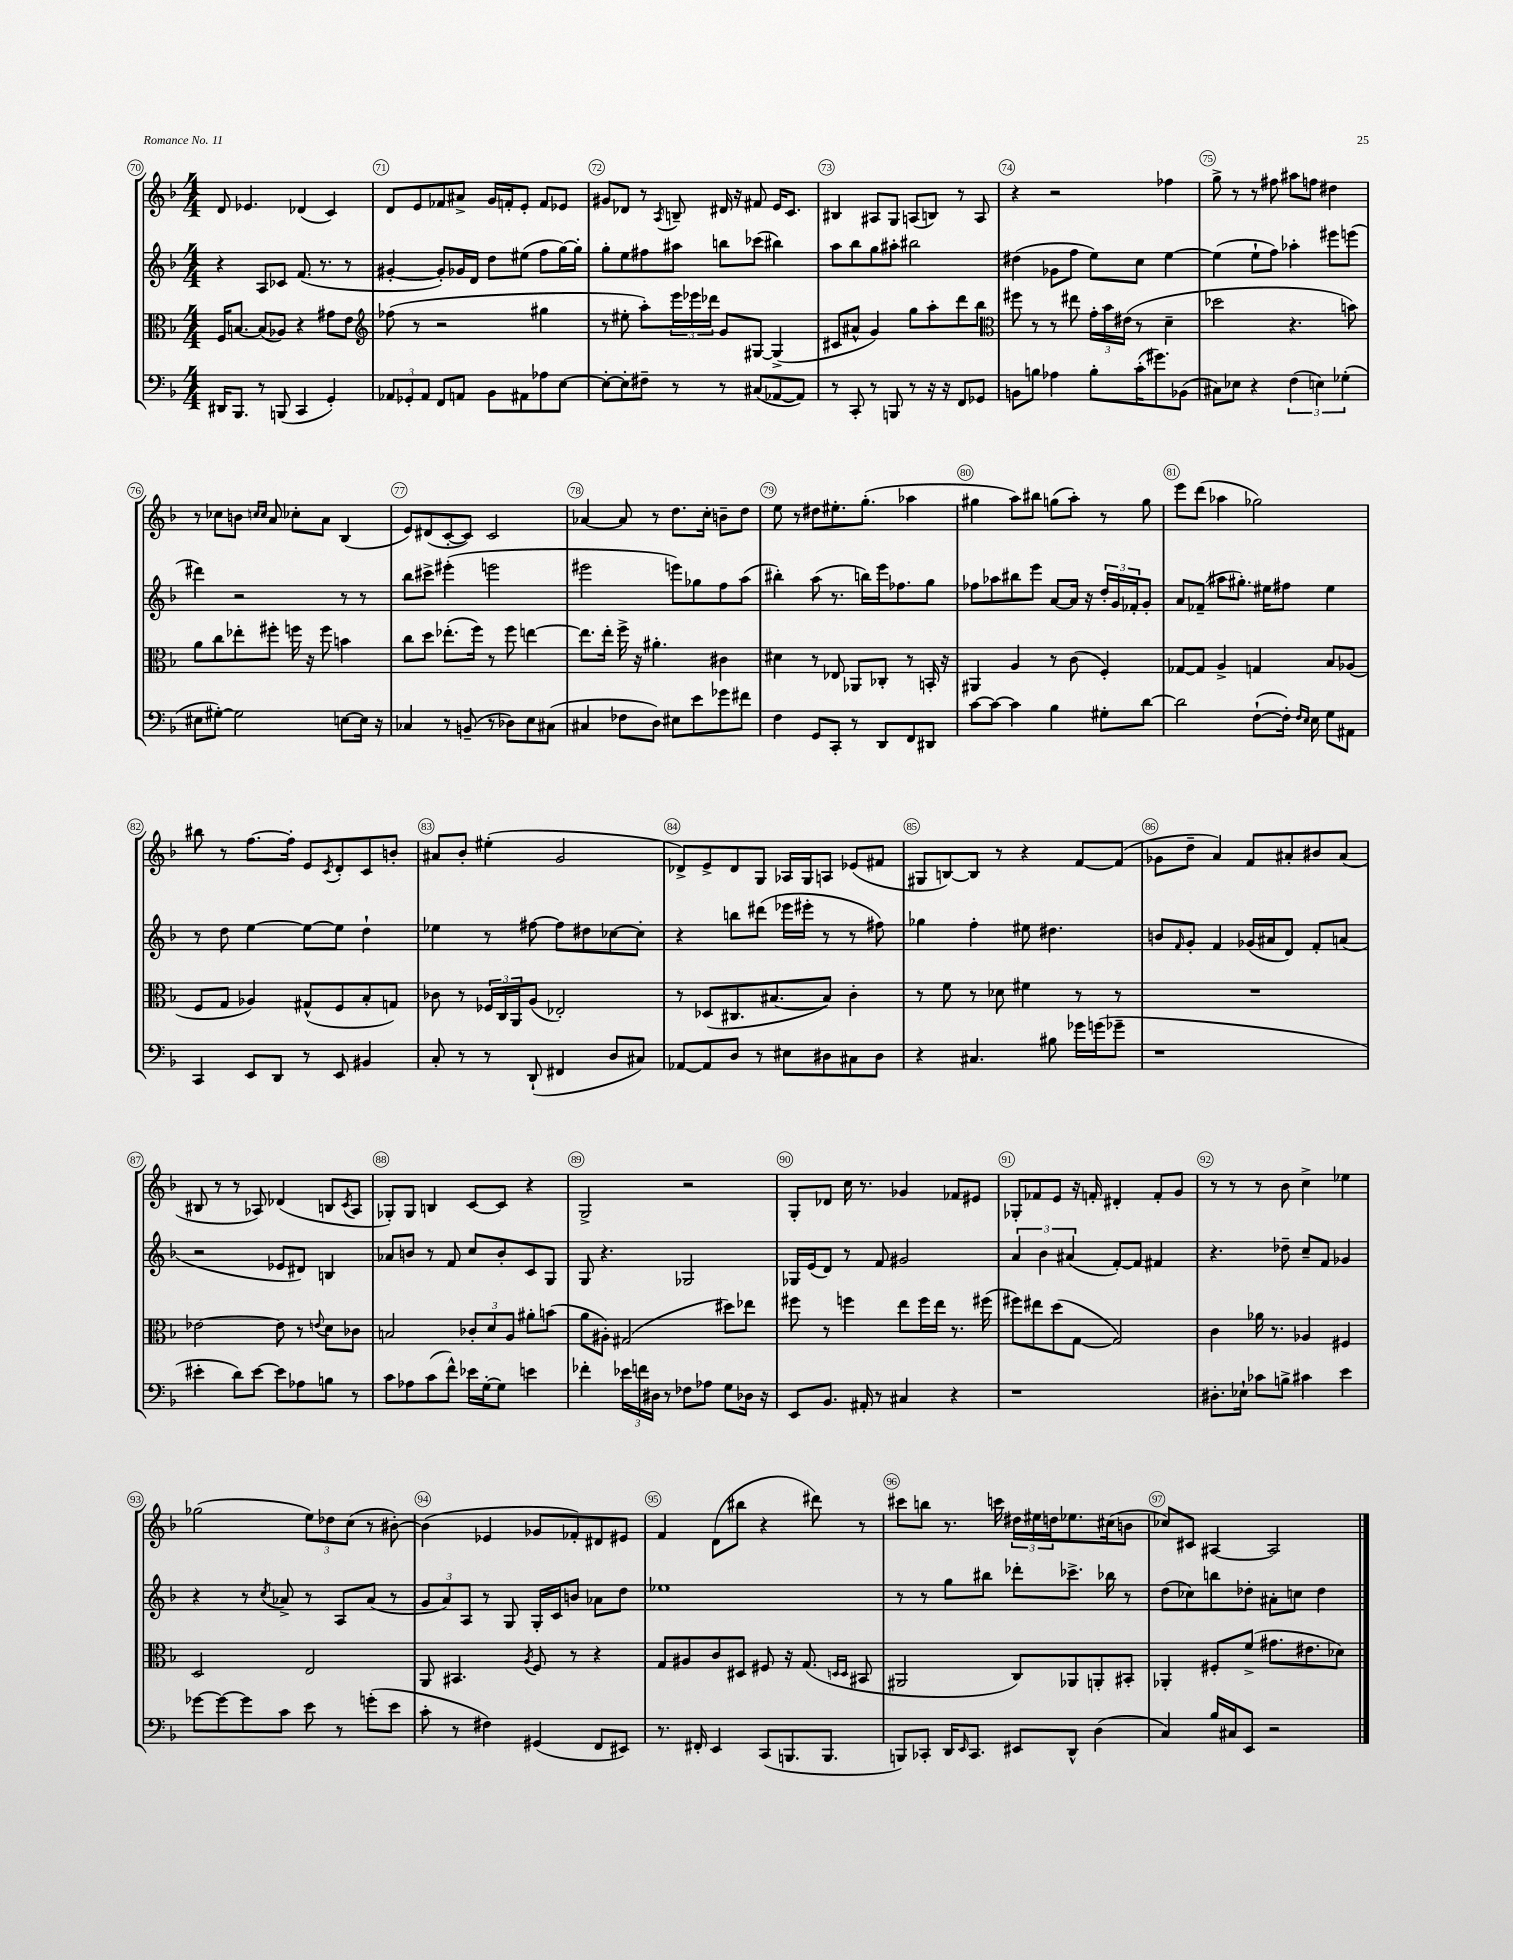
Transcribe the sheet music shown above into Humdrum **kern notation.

**kern	**kern	**kern	**kern
*staff4	*staff3	*staff2	*staff1
*clefF4	*clefC3	*clefG2	*clefG2
*k[b-]	*k[b-]	*k[b-]	*k[b-]
*M4/4	*M4/4	*M4/4	*M4/4
16DD#/LK	16F/LK	4r	8d/
8.BBB-/J	[8.B/J	.	.
.	.	.	4.e-/
8r	(8B/]L	8A/L	.
(8BBB/	8A-/J)	8c-/J	.
4CC/	4r	(8.f/	(4d-/
.	.	8.r	.
4GG'/)	8g#\L	.	4c/)
.	8e\J	8r	.
=	=	=	=
*	*clefG2	*	*
12AA-/L	(8ff-\	[4g#'/	8d/L
12GG-'/	.	.	.
.	8r	.	8e/
12AA-/J	.	.	.
8FF/L	2r	8g#'/]L)	8f-/
8AA/J	.	16g-/L	8a#^/J
.	.	16d/JJ	.
8BB-\L	.	8dd\L	16g/LL
.	.	.	16f'/J
8AA#\	.	(8ee#\J	8e'/J
8A-\	4gg#\	8ff\L	8f/L
[8E\J	.	[16gg\L)	8e-/J
.	.	16gg'\]JJ	.
=	=	=	=
8E'\_L	8r	8gg'\L	8g#/L
8E'\]	8ee#'\	8ee\	8d-/J
8F#~\J	8aa'\L)	8ff#\	8r
.	.	.	8qA/
8r	24eee\L	8aa#\J	8B~/
.	24eee-\	.	.
.	24ddd-\JJ	.	.
8r	8g/L	8bb\L	16d#/
.	.	.	16r
(8C#/L	[8G#/J	(8ccc-\J	8f#/
[8AA-/	(4G#^/]	4bb#\)	16e/LK
.	.	.	8.c/J
8AA-/]J)	.	.	.
=	=	=	=
8r	8c#/L	8aa\L	4B#/
8CC'/	8a#^^/J	8bb-\	.
8r	4g/)	8gg\	8A#/L
8BBB/	.	8aa#'\J	8G/J
8r	8gg\L	2bb#\	(8A/L
16r	8aa'\	.	8B/J)
16r	.	.	.
8FF/L	8ddd\	.	8r
8GG-/J	8bb-\J	.	8A/
=	=	=	=
*	*clefC3	*	*
8BB\L	8ff#\	(4dd#\	4r
8B\J	8r	.	.
4A-\	8r	8g-\L	2r
.	8ee#\	8ff\J	.
8B'\L	24g'\LL	8ee\L)	.
.	24b-\	.	.
.	(24e#\JJ	.	.
(16c'\K	8r	8cc\J	.
8.g#\)	.	.	.
.	4d~\	[4ee\	4ff-\
(8BB-\J	.	.	.
=	=	=	=
8C#\L)	2dd-\	(4ee\]	8gg^\
8E-\J	.	.	8r
4r	.	8ee`\L	8r
.	.	8ff\J)	8ff#\
(6F\	4.r	4aa-'\	8aa#\L
.	.	.	8ff\J
6E\)	.	.	.
.	.	8eee#\L	4dd#\
(6G-'\	.	.	.
.	8b\)	(8eee\J	.
=	=	=	=
8E#\L	8a\L	4ddd#\)	8r
[8G#'\J)	8cc\	.	8cc-\L
2G#\]	8ee-'\	2r	8b\J
.	.	.	16qqcc/LL
.	.	.	16qqcc/JJ
.	8ff#'\J	.	8a/
.	16ff\	.	8cc-'\L
.	16r	.	.
.	8ff\	.	8a\J
[8E\L	4b\	8r	(4B-/
16E\]Jk	.	8r	.
16r	.	.	.
=	=	=	=
4C-/	8cc\L	8bb-\L	8e/L)
.	8dd\J	8ccc#^\J	(8d#/
8r	(8.ee-'\L	(4eee#'\	[8c'/
(8BB~/	.	.	8c/]J)
.	16ff\Jk)	.	.
8r	8r	2eee\	2c/
8D-\L)	8ff\	.	.
8E\	[4ee\	.	.
(8C#\J	.	.	.
=	=	=	=
4C#/	8.ee\]L	2eee#\	[4a-/
.	16ee'\Jk	.	.
8F-\L	16ff^\	.	8a-/]
.	16r	.	.
8D\J)	4.a#'\	.	8r
8E#\L	.	8eee\L)	8.dd\L
8e\	.	8gg-\	.
.	.	.	16cc'\Jk
8g-\	4c#\	8ff\	8b~\L
8f#\J	.	(8aa\J	8dd\J
=	=	=	=
4F\	4d#\	4bb#'\)	8ee\
.	.	.	8r
8GG/L	8r	(8aa\	8dd#\L
8CC'/J	8E-/	8.r	8.ee#'\
8r	8AA-/L	.	.
.	.	16bb\LL)	(8.gg'\J
8DD/L	8C-'/J	16eee\J	.
.	.	8.ff-\	.
8FF/	8r	.	4aa-\
8DD#/J	16BB'/	8gg\J	.
.	16r	.	.
=	=	=	=
[8c\L	4AA#/	8ff-\L	4gg#\
8c\_J	.	8aa-\	.
4c\]	4A/	8bb#\	8aa\L)
.	.	8eee\J	8bb#\J
4B-\	8r	[8a/L	(8gg\L
.	(8c\	16a/]Jk	8aa'\J)
.	.	16r	.
8G#'\L	4F'/)	24dd'/LL	8r
.	.	24g/	.
.	.	24f-'/J	.
[8d\J	.	8g'/J	8gg\
=	=	=	=
2d\]	[8G-/L	8a/L	8eee\L
.	8G-/]J	(8f-~/J	(8ddd\J
.	4A^/	8aa#\L	4aa-\
.	.	8.gg#'\J)	.
([8F`\L	4G/	.	2gg-\)
.	.	16ee#\LK	.
16F'\]Jk)	.	8ff#\J	.
16qqF/LL	.	.	.
16qqE/JJ	.	.	.
16E\	.	.	.
8G\L	8B-/L	4ee#\	.
8AA#\J	(8A-/J	.	.
=	=	=	=
4CC/	8F/L	8r	8bb#\
.	8G/J	8dd\	8r
8EE/L	4A-/)	[4ee\	[8.ff\L
8DD/J	.	.	.
.	.	.	16ff'\]Jk
8r	(8G#^^/L	8ee\_L	8e/L
.	.	.	8qc/
8EE/	8F/	8ee\]J	8d'/
4BB#/	8B-'/	4dd`\	8c/
.	8G/J)	.	8b'/J
=	=	=	=
8C'/	8c-\	4ee-\	8a#/L
8r	8r	.	8b-'/J
8r	24F-/LL	8r	(4ee#'\
.	24C/	.	.
.	24AA/J	.	.
(8DD`/	(8A/J	[8ff#\	.
4FF#/	2E-'/)	8ff#\]L	2g/
.	.	8dd#\	.
8D/L	.	[8cc-\	.
8C#/J)	.	8cc-'\]J	.
=	=	=	=
[8AA-/L	8r	4r	8d-^/L)
8AA-/]	(8D-/L	.	8e^/
8D/J	8.C#/	8bb\L	8d-/
8r	.	(8ddd#\J	8G/J
.	[8.B#/	.	.
8E#\L	.	16eee-\LL	16A-/LL
.	.	16eee#'\JJ	16G/J
8D#\	8B#/]J)	8r	8A/J
8C#\	4c'\	8r	(8e-/L
8D#\J	.	8ff#\)	8f#/J
=	=	=	=
4r	8r	4gg-\	8G#/L
.	8f\	.	[8B/)
4.C#/	8r	4ff'\	8B/]J
.	8d-\	.	8r
.	4f#\	8ee#\	4r
8B#\	.	4.dd#\	.
16g-\LL	8r	.	[8f/L
(16g\J	.	.	.
8g-~\J	8r	.	(8f/]J
=	=	=	=
1r	1r	8b/L	8g-\L
.	.	16qqf/	.
.	.	8g'/J	8dd~\J
.	.	4f/	4a/)
.	.	(16g-/LL	8f/L
.	.	16a#/J	.
.	.	8d/J)	8a#'/
.	.	8f'/L	8b#/
.	.	(8a/J	(8a#/J
=	=	=	=
4e#'\	[2e-\	2r	8B#/
.	.	.	8r
8d\L)	.	.	8r
[8e#\J	.	.	8A-/)
8e#\]L	8e-\]	8e-/L	(4d-/
8A-\	8r	8d#/J)	.
.	8qqe/	.	.
8B\J	8d\L	4B/	8B/L
.	.	.	8qc/
8r	8c-\J	.	8A-/J
=	=	=	=
8c\L	2B/	8a-/L	8G-'/L)
8A-\	.	8b/J	8G-/J
(8c\	.	8r	4B/
8f^^\J)	.	8f/	.
16e-\LL	12c-'/L	8cc/L	[8c/L
[16G'\J	.	.	.
.	12d/	.	.
8G\]J	.	8b'/	8c/]J
.	12A/J	.	.
4e\	8a#'\L	8c/	4r
.	(8b\J	8G/J	.
=	=	=	=
4f-'\	8a\L	8G/	2G^/
.	8A#'\J)	4.r	.
24e-\LL	(2G#/	.	.
24f\	.	.	.
24D#\JJ	.	.	.
8r	.	.	.
8F-\L	.	2G-/	2r
8A-\J	.	.	.
8G\L	8dd#\L)	.	.
16D-\Jk	8ee-\J	.	.
16r	.	.	.
=	=	=	=
8EE/L	8ff#\	16G-/LL	8G'/L
.	.	(16e/J	.
8.BB-/J	8r	8d/J)	8d-/J
.	4ff\	8r	16cc\
16AA#'/	.	.	8.r
8r	.	8f/	.
4C#/	8ee\L	2g#/	4g-/
.	16ff\L	.	.
.	16ee\JJ	.	.
4r	8.r	.	8f-/L
.	.	.	8e#/J
.	(16ff#\	.	.
=	=	=	=
1r	8ff#\L)	6a/	8G-'/L
.	8ee#\	.	8f-/
.	.	6b-\	.
.	(8dd\	.	8e/J
.	.	(6a#/	.
.	[8G\J	.	16r
.	.	.	16f'/
.	2G/])	[8f'/L)	4d#'/
.	.	8f/]J	.
.	.	4f#/	8f'/L
.	.	.	8g/J
=	=	=	=
8.D#'\L	4c\	4.r	8r
.	.	.	8r
16E-`\Jk	.	.	.
8c-\L	16a-\	.	8r
.	8.r	.	.
8B^\J	.	8dd-~\	8b-\
4c#\	4A-/	8cc~/L	4cc^\
.	.	8f/J	.
4e\	4F#/	4g-/	4ee-\
=	=	=	=
[8g-\L	2D/	4r	(2gg-\
8g-\_	.	.	.
8g-\]	.	8r	.
.	.	8qcc/	.
8c\J	.	8a-^/	.
8e\	2E/	8r	12ee\L)
.	.	.	12dd-\
8r	.	8A/L	.
.	.	.	(12cc\J
(8g'\L	.	(8a-/J	8r
8e\J	.	8r	[8b#'\)
=	=	=	=
8c'\	8AA/	12g/L	(4b#\]
.	.	12a/)	.
8r	4.BB#/	.	.
.	.	12A/J	.
4F#\)	.	8r	4e-/
.	.	8G/	.
.	8qA/	.	.
(4GG#/	8F/	16G'/LL	8g-/L
.	.	16c/J	.
.	8r	8b/J	8f-'/)
8FF/L	4r	8a-\L	8d#/
8EE#/J)	.	8dd\J	8e#/J
=	=	=	=
8.r	8G/L	1ee-	4f/
.	8A#/	.	.
16FF#'/	.	.	.
4EE/	8c/	.	(8d\L
.	8D#/J	.	8bb#\J
(8CC/L	8F#/	.	4r
8.BBB/	16r	.	.
.	(8.G/	.	.
.	.	.	8ddd#\)
8.BBB/J	.	.	.
.	16qqD/LL	.	.
.	16qqD/JJ	.	.
.	8BB#/	.	8r
=	=	=	=
8BBB/L)	2AA#/	8r	8ccc#\L
8CC-'/J	.	8r	8bb\J
16DD/LK	.	8gg\L	8.r
16qqEE/	.	.	.
8.CC-/J	.	.	.
.	.	8bb#\J	.
.	.	.	16ccc\
8EE#/L	8C/L)	8ddd-'\L	24dd#\LL
.	.	.	24ee#\
.	.	.	24dd\J
8DD^^/J	8AA-/	8.ccc-^\J	8.ee-\
(4D\	8AA'/	.	.
.	.	16bb-\	(16cc#\k
.	8BB#'/J	8r	8b\J
=	=	=	=
4C/)	4AA-'/	(8dd\L	8cc-/L)
.	.	8cc-\)	8c#/J
16B-/LL	8F#'/L	8bb\	[4A#/
16C#/J	.	.	.
8EE/J	(8f^/J	8dd-'\J	.
2r	8.g#\L	8a#'\L	2A#/]
.	.	8cc\J	.
.	8.e#\	.	.
.	.	4dd-\	.
.	8d-\J)	.	.
==	==	==	==
*-	*-	*-	*-
